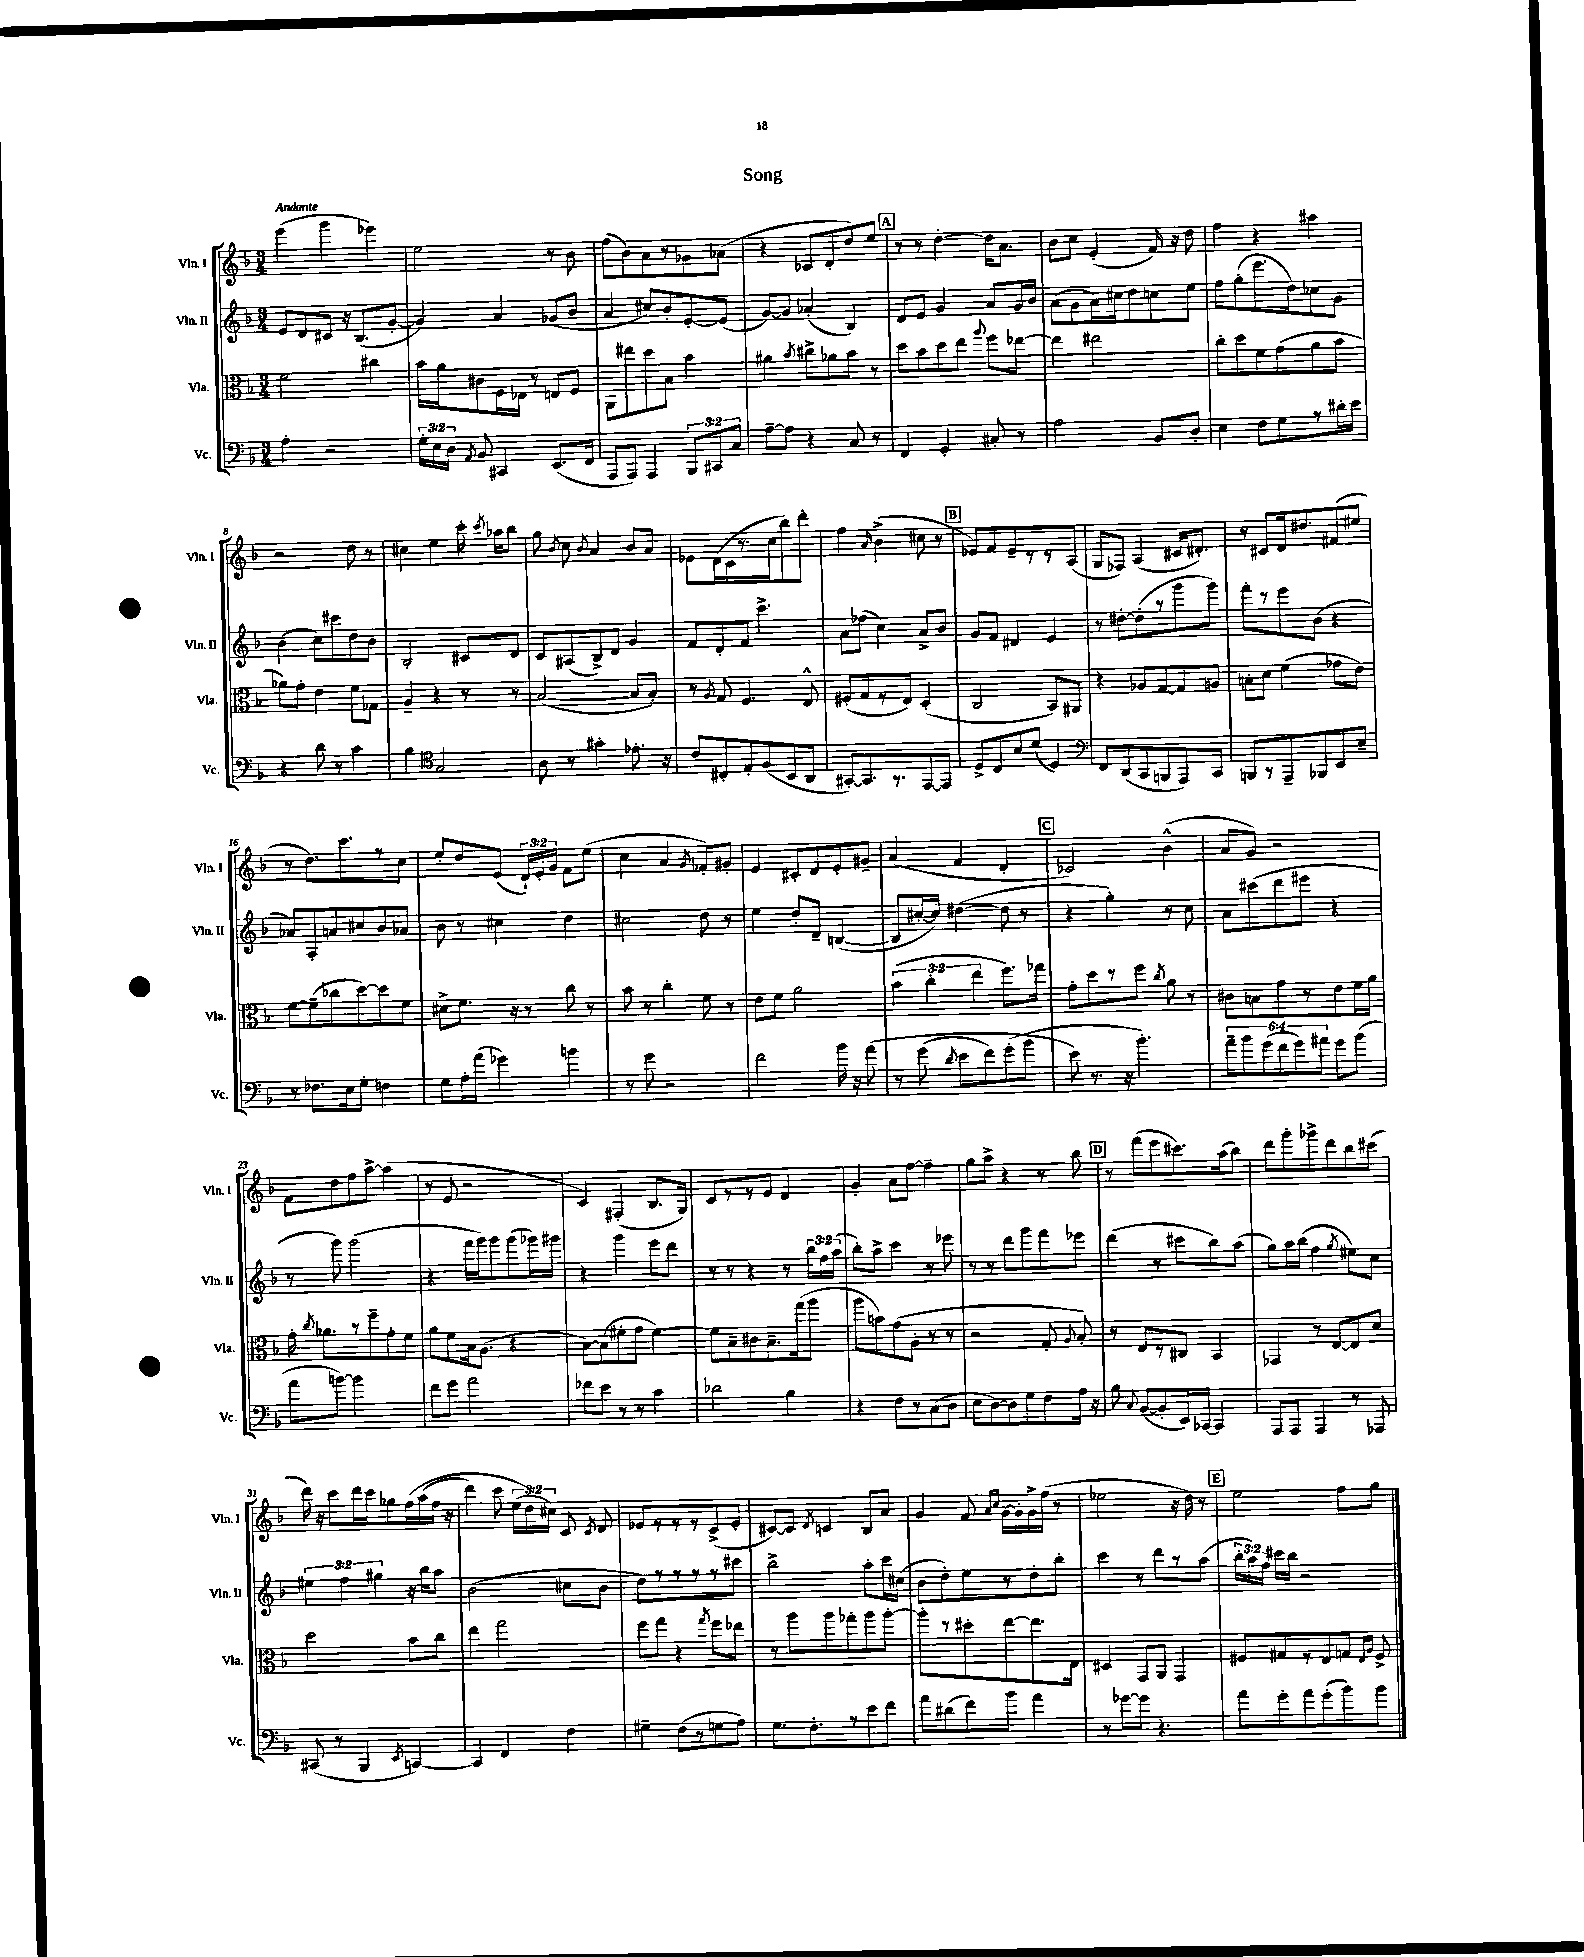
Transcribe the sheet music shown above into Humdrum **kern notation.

**kern	**kern	**kern	**kern
*staff4	*staff3	*staff2	*staff1
*clefF4	*clefC3	*clefG2	*clefG2
*k[b-]	*k[b-]	*k[b-]	*k[b-]
*M3/4	*M3/4	*M3/4	*M3/4
4A'	2f	8e	(4eee
.	.	8d	.
2r	.	8c#	4ggg
.	.	16r	.
.	.	(8.B-	.
.	4cc#	.	4eee-)
.	.	[8g'	.
=	=	=	=
24G'	16b-	4g])	2ee
24E	.	.	.
.	16a	.	.
24D	.	.	.
8qAA	.	.	.
8BB-	8c#	.	.
4CC#	16F	4a	.
.	16E-	.	.
.	8r	.	.
(8.EE	8E	(8g-	8r
.	8F	8b-	8b-
16FF	.	.	.
=	=	=	=
8AAA	8AA	4a	(8ff
8AAA)	8ee#	.	8b-)
4AAA	8dd	8cc#)	8a
.	8B-	8b-'	8r
12BBB-	4b-	[8e'	8g-
12CC#	.	.	.
.	.	(8e]	(8a-
12C	.	.	.
=	=	=	=
[8A~	4a#	[8g)	4r
8A]	.	8g]	.
.	8qb-	.	.
4r	8cc#^	(4a-'	8c-
.	8a-	.	8d'
8C	8b-	4B-)	8dd)
8r	8r	.	8ee
=	=	=	=
4FF	8dd	8d	8r
.	8b-	8e	8r
4GG'	8dd	4g	[4dd'
.	8ee	.	.
.	8qqaa	.	.
8C#'	8ff	8a	16dd]
.	.	.	8.a
8r	[8ee-	16g	.
.	.	16b-	.
=	=	=	=
2A	4ee-]	(8a	8b-
.	.	8g	8cc
.	2ee#	16a)	(4e'
.	.	16cc#	.
.	.	8dd	.
8BB-	.	8cc	16f)
.	.	.	16r
8D'	.	8ee	8dd
=	=	=	=
4E	8cc'	8ff	4ff
.	8dd	(8gg'	.
8F	8f	8.eee	4r
8G	(8g	.	.
.	.	16dd)	.
8r	8a	8cc-	4aa#
16d#'	8b-	8g	.
16e	.	.	.
=	=	=	=
4r	8a-)	(4b-	2r
.	8g'	.	.
8d	4e	8cc)	.
8r	.	8ccc#	.
4c	8f	8dd	8dd
.	8G-	8b-	8r
=	=	=	=
4B-	4A~	2B-'	4cc#
*clefC4	*	*	*
2G	4r	.	4ee
.	8r	8c#	16ccc'
.	.	.	8qccc
.	.	.	16aa-
.	8r	8d	8bb-
=	=	=	=
8A	([2B-	8c	8gg
.	.	.	8qb-
8r	.	(8A#	8cc
.	.	.	8qb-
4g#'	.	8B-^)	4a
.	.	8d	.
8.e-'	8B-]	4g	8b-
.	8B-')	.	8a
16r	.	.	.
=	=	=	=
8c	8r	8f	8e-
.	8qA	.	.
8C#'	8G	8d'	(16d
.	.	.	16c
8E'	4.F	8f	8.r
(8F	.	4.ccc^	.
.	.	.	16cc
8BB-	.	.	8bb-)
8AA	8E^^	.	8ddd'
=	=	=	=
[8GG#')	(8F#'	8a	4ff
8.GG#]	8G	(8ff-	.
.	.	.	16qqa
.	8r	4cc)	(4b-^
8.r	.	.	.
.	8E)	.	.
[8EE	(4D'	8a^	8cc#
8EE]	.	8b-	8r
=	=	=	=
8D^	2C	8g	8e-)
8C	.	8f	8f
8B-	.	4d#	8e-~
(8d	.	.	8r
4D)	8BB-)	4e	8r
.	8AA#	.	(8A
=	=	=	=
*clefF4	*	*	*
8FF	4r	8r	8G
(8DD	.	[8dd#'	8F-)
8CC	8A-	(8dd#']	(4A
8BBB	[8G	8r	.
8AAA)	8G]	8ggg	16c#
.	.	.	8.d#')
8CC	8A	8ggg)	.
=	=	=	=
8BBB	8B'	8fff'	8r
8r	8d	8r	8c#
8AAA~	(4f	8eee	16d
.	.	.	8.dd#
8BBB-	.	(8b-	.
8EE	8g-	4r	(8f#
8E~	8e)	.	8ee#
=	=	=	=
8r	[8f	8a-)	8r
8.F-	(8f~]	8A'	8.dd)
.	8cc-	8a	.
16E	.	.	8.ccc
8G'	[8dd)	8cc#	.
4F	8dd]	8b-	8r
.	8f	8a-	8cc
=	=	=	=
8G	8d#^	8b-	8ee'
16A'	8.f	8r	8dd
(16a	.	.	.
4g-)	.	4cc#	(8e
.	16r	.	.
.	8r	.	24d`)
.	.	.	24e'
.	.	.	24g
4b	8cc	4dd	8f
.	8r	.	(8ee
=	=	=	=
8r	8b-	2cc#	4cc
8g	8r	.	.
2r	4cc'	.	4a
.	.	.	8qg
.	8f	8dd	8f-')
.	8r	8r	8g#'
=	=	=	=
2f	8e	4ee	4e
.	8f	.	.
.	2a	8dd'	8c#'
.	.	8d~	8d
16b-	.	([4B	8e'
16r	.	.	.
&(8a	.	.	8g#~
=	=	=	=
8r	(6b-	8B]	(4a
(8g	.	[16cc#'	.
.	6cc'	.	.
.	.	16cc#])	.
8qd	.	.	.
8e	.	([4dd#	4f
.	6ee	.	.
8f)	.	.	.
(8g'	8.ff)	8dd#]	4d'
8b-	.	8r	.
.	16gg-	.	.
=	=	=	=
8e&)	8g'	4r	2c-)
8.r	8dd	.	.
.	8r	4gg')	.
16r	.	.	.
4.b-')	8ff	.	.
.	8qcc	.	.
.	8a	8r	(4b-^^
.	8r	8cc	.
=	=	=	=
12a~	8c#	8a	8a
12b-	.	.	.
.	8B	(8ccc#	8g)
(12g	.	.	.
12f	8g	8ddd	2r
12g)	.	.	.
.	8r	8eee#	.
12a#	.	.	.
8g	8e	4r	.
(8b-	16f	.	.
.	16a	.	.
=	=	=	=
8a	16g'	8r	8f
.	8qcc	.	.
.	8.a-	.	.
[8b)	.	8ggg)	8dd
2b]	8r	(2ggg	8ff
.	8ff~	.	[8aa^
.	8g'	.	(4aa]
.	8f	.	.
=	=	=	=
8f	8a	4r	8r
8g	8f	.	8e
2a	16B-	16fff	2r
.	(8.A	16ggg)	.
.	.	8ggg	.
.	4r	(8ggg	.
.	.	16ggg-)	.
.	.	16ggg#	.
=	=	=	=
8f-	[8B-)	4r	4c)
8e	(8B-]	.	.
8r	8f#'	4ggg	(4F#'
8r	8g	.	.
4c	[4f#)	8eee	8.B-
.	.	8ddd	.
.	.	.	16G)
=	=	=	=
2d-	8f#]	8r	8c
.	8B-~	8r	8r
.	8c#	4r	8r
.	8.B-~	.	8e
4B-	.	8r	4d
.	(16gg	.	.
.	8aa	24bb-	.
.	.	24ff	.
.	.	(24aa	.
=	=	=	=
4r	8aa	8bb-')	4g'
.	8b)	8aa^	.
8F	(8g	4ccc	8a
8r	8A'	.	[8ff
(8C	8r	8r	4ff~]
8D	8r	8eee-	.
=	=	=	=
8E	2r	8r	8gg
[8D)	.	8r	8aa^
8D]	.	8ddd	4r
8G	.	8ggg	.
8F	8G'	8fff	8r
.	8qqA	.	.
16A	8B-')	8eee-	8bb-
16r	.	.	.
=	=	=	=
8B-	8r	(4ddd	8r
8qqC	.	.	.
([8BB-	8E	.	(8fff
8BB-']	8r	8r	8eee
16EE)	8C#	8ccc#	8.ccc#)
[16CC-	.	.	.
4CC-]	4BB-	8bb-)	.
.	.	.	(16aa
.	.	(8aa	8bb-)
=	=	=	=
8AAA	4GG-	8gg)	8ddd
8AAA	.	16aa	8ggg'
.	.	(16bb-	.
4AAA	8r	4ff	8ggg-^
.	[8E	.	8ddd
.	.	8qgg	.
8r	8E]	8ee#)	8bb-
8AAA-	8d	8cc	(8ccc#
=	=	=	=
(8CC#	2dd	6ee#	16ddd)
.	.	.	16r
8r	.	.	8ccc
.	.	6ff	.
4BBB-	.	.	16ddd
.	.	.	16ccc
.	.	6gg#	.
.	.	.	8gg-
8qEE	.	.	.
[4CC)	8b-	16r	&(16ff
.	.	16bb-	(16aa
.	8cc	8aa	16ff
.	.	.	16r
=	=	=	=
4CC]	4ee	(2b-	4ddd)
4FF	2gg	.	8ccc
.	.	.	(24ee
.	.	.	24dd&)
.	.	.	24cc#)
4F	.	8cc#	8c
.	.	.	8qc
.	.	8b-	8d
=	=	=	=
4G#~	8ff	8dd)	8e-
.	8gg	8r	8r
(8F	4r	8r	8r
8r	.	8r	8r
.	8qgg	.	.
8G	8ff	8r	(8c^
8A)	8ee-	8ccc#	8e-'
=	=	=	=
8.G	8r	2bb-^	[8c#)
.	8aa	.	8c#]
8.F'	.	.	.
.	.	.	8qd
.	8aa	.	4c
8r	8gg-'	.	.
8e	8aa	8aa'	8B-
8f	[8aa'	16ccc	8a
.	.	(16cc#	.
=	=	=	=
8a	8aa']	8b-	4g
(8d#	8r	8dd')	.
8f)	8dd#'	8ee	8f
.	.	.	16qqa
.	.	.	16qqcc
8b-	[8ee	8r	[16g
.	.	.	16g']
4a	8.ee]	8dd'	16g^
.	.	.	(16ff
.	.	8bb-'	8r
.	16E	.	.
=	=	=	=
8r	4D#	4ccc	2ee-
[8g-	.	.	.
8g-]	8GG	8r	.
4.r	8AA	8ddd	.
.	4GG	8r	16r
.	.	.	16dd)
.	.	(8aa	8r
=	=	=	=
8a	8F#	24bb-'	2ee
.	.	24aa)	.
.	.	24ff	.
8g'	8G#	16ccc#	.
.	.	16bb-	.
8a	8r	2r	.
(8g'	8E	.	.
8b-)	8G	.	8ff
.	16qqE	.	.
.	16qqA	.	.
8b-	8F#^	.	8gg
==	==	==	==
*-	*-	*-	*-
